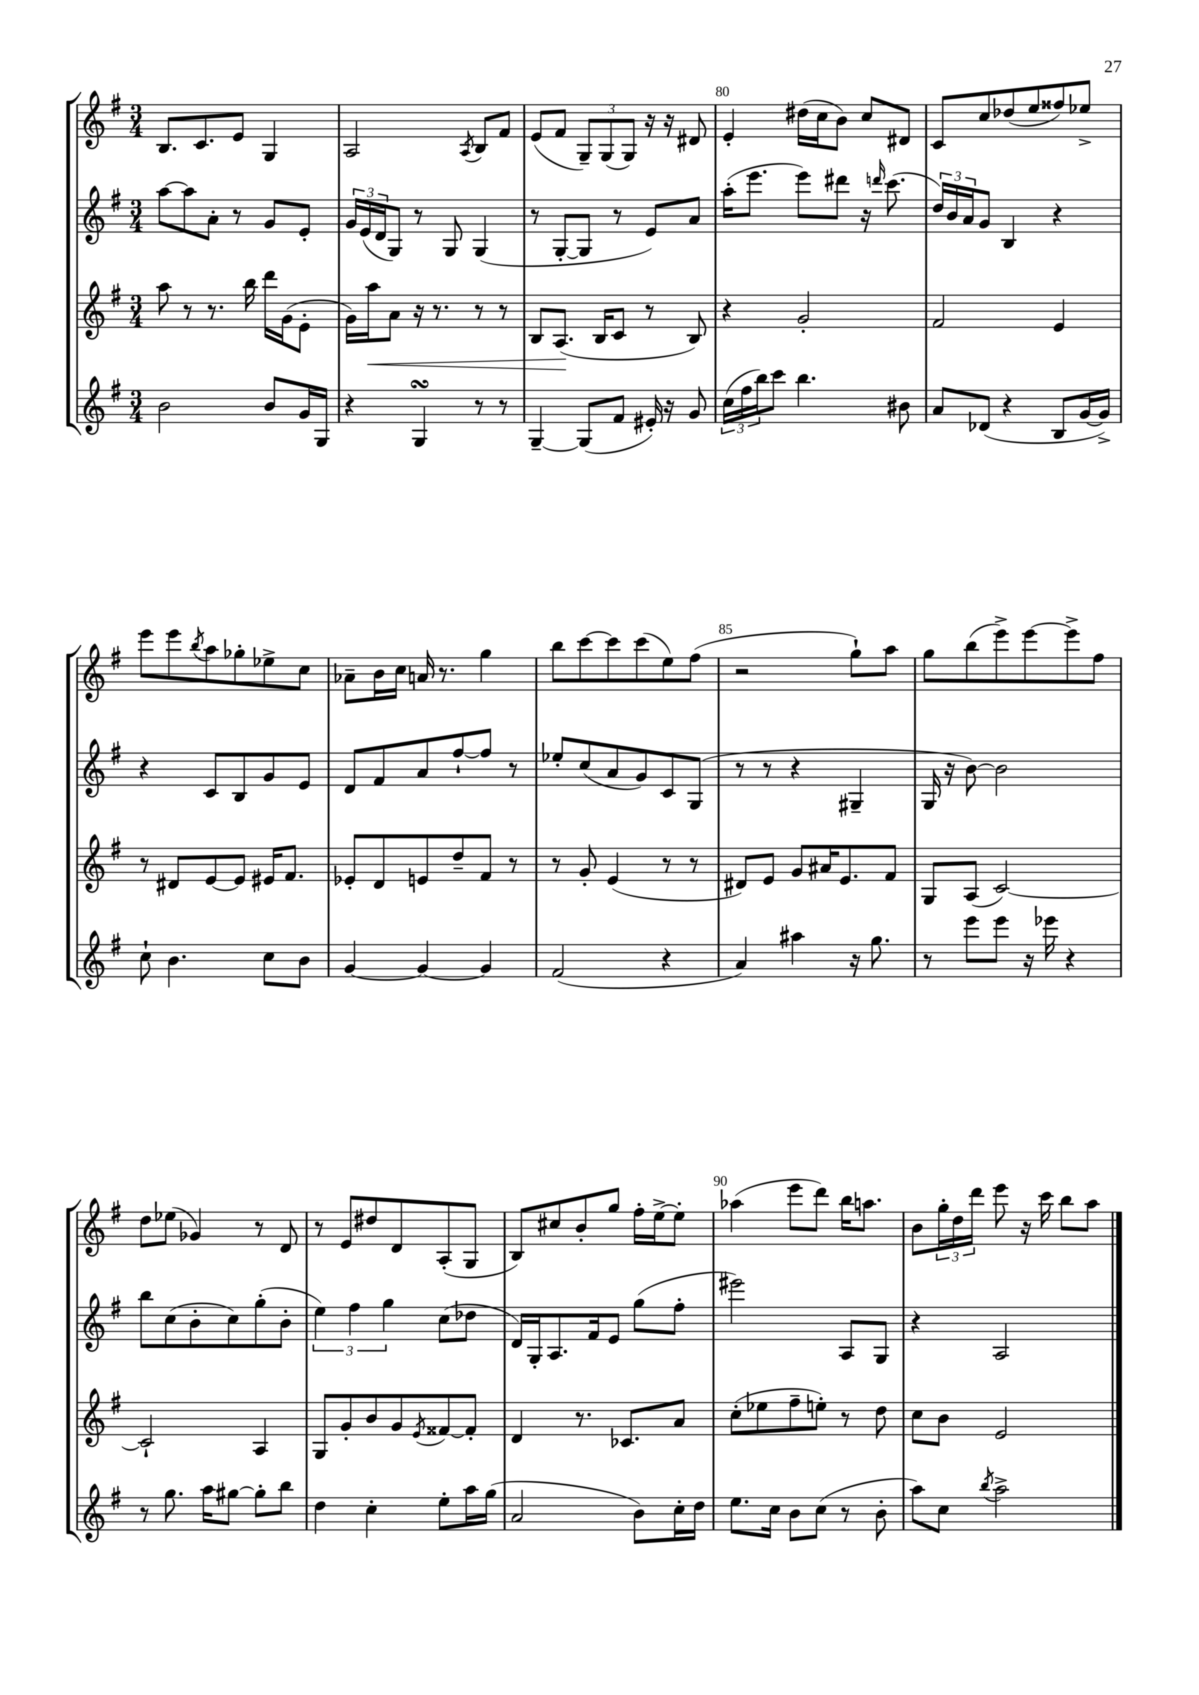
<<
\new StaffGroup <<
\new Staff = "s0" {
    \clef treble \key g \major \numericTimeSignature \time 3/4
    b8. c'8. e'8 g4 |
    a2 \acciaccatura { a8 } b8 fis'8 |
    e'8( fis'8 \tuplet 3/2 { g8--) g8( g8) } r16 r16 dis'8 |
    e'4-. dis''16( c''16 b'8) c''8 dis'8 |
    c'8 c''8 des''8( e''8 fisis''8) ees''8-> |
    e'''8 e'''8 \acciaccatura { b''8 } a''8 ges''8-. ees''8-> c''8 |
    aes'8-- b'16 c''16 a'16 r8. g''4 |
    b''8 c'''8~ c'''8 c'''8( e''8) fis''8( |
    r2 g''8-!) a''8 |
    g''8 b''8( e'''8->) e'''8~ e'''8-> fis''8 |
    d''8 ees''8( ges'4) r8 d'8 |
    r8 e'8 dis''8 d'8 a8-.( g8 |
    b8) cis''8 b'8-. g''8 fis''16-. e''16~-> e''8-. |
    aes''4( e'''8 d'''8) b''16 a''8. |
    b'8 \tuplet 3/2 { g''16-. d''16 d'''16 } e'''8 r16 c'''16 b''8 a''8 \bar "|." |
}
\new Staff = "s1" {
    \clef treble \key g \major \numericTimeSignature \time 3/4
    a''8~ a''8 a'8-. r8 g'8 e'8-. |
    \tuplet 3/2 { g'16 e'16( d'16 } g8) r8 g8 g4( |
    r8 g8~-. g8 r8 e'8) a'8 |
    a''16-.( e'''8. e'''8) dis'''8 r16 \grace { d'''16 } c'''8.( |
    \tuplet 3/2 { d''16) b'16 a'16 } g'8 b4 r4 |
    r4 c'8 b8 g'8 e'8 |
    d'8 fis'8 a'8 fis''8~-! fis''8 r8 |
    ees''8-. c''8( a'8 g'8) c'8 g8( |
    r8 r8 r4 gis4-- |
    g16 r16 b'8~) b'2 |
    b''8 c''8( b'8-. c''8) g''8-.( b'8-. |
    \tuplet 3/2 { e''4) fis''4 g''4 } c''8( des''8 |
    d'16) g16-. a8. fis'16 e'8 g''8( fis''8-. |
    eis'''2) a8 g8 |
    r4 a2 \bar "|." |
}
\new Staff = "s2" {
    \clef treble \key g \major \numericTimeSignature \time 3/4
    a''8 r8 r8. b''16 d'''16 g'16( e'8-. |
    g'16) a''16\< a'8 r16 r8. r8 r8 |
    b8 a8.\!( b16 c'8 r8 b8) |
    r4 g'2-. |
    fis'2 e'4 |
    r8 dis'8 e'8~ e'8 eis'16 fis'8. |
    ees'8-. d'8 e'8 d''8-- fis'8 r8 |
    r8 g'8-. e'4( r8 r8 |
    dis'8) e'8 g'8 ais'16 e'8. fis'8 |
    g8 a8( c'2~) |
    c'2-! a4 |
    g8 g'8-. b'8 g'8 \acciaccatura { e'8 } fisis'8~ fisis'8-. |
    d'4 r8. ces'8. a'8 |
    c''8-.( ees''8 fis''8-- e''8-.) r8 d''8 |
    c''8 b'8 e'2 \bar "|." |
}
\new Staff = "s3" {
    \clef treble \key g \major \numericTimeSignature \time 3/4
    b'2 b'8 g'16 g16 |
    r4 g4\turn r8 r8 |
    g4~-- g8( fis'8 eis'16-.) r16 g'8 |
    \tuplet 3/2 { c''16( fis''16 b''16) } c'''8 b''4. bis'8 |
    a'8 des'8( r4 b8 g'16~ g'16->) |
    c''8-! b'4. c''8 b'8 |
    g'4~ g'4~ g'4 |
    fis'2( r4 |
    a'4) ais''4 r16 g''8. |
    r8 e'''8 e'''8 r16 ees'''16 r4 |
    r8 g''8. a''16 gis''8~ gis''8-. b''8 |
    d''4 c''4-. e''8-. a''16 g''16( |
    a'2 b'8) c''16-. d''16 |
    e''8. c''16 b'8 c''8( r8 b'8-. |
    a''8) c''8 \acciaccatura { b''8 } a''2-> \bar "|." |
}
>>
>>
\layout { \context { \Score currentBarNumber = #77 \override BarNumber.break-visibility = ##(#f #t #t) barNumberVisibility = #(every-nth-bar-number-visible 5) } }
